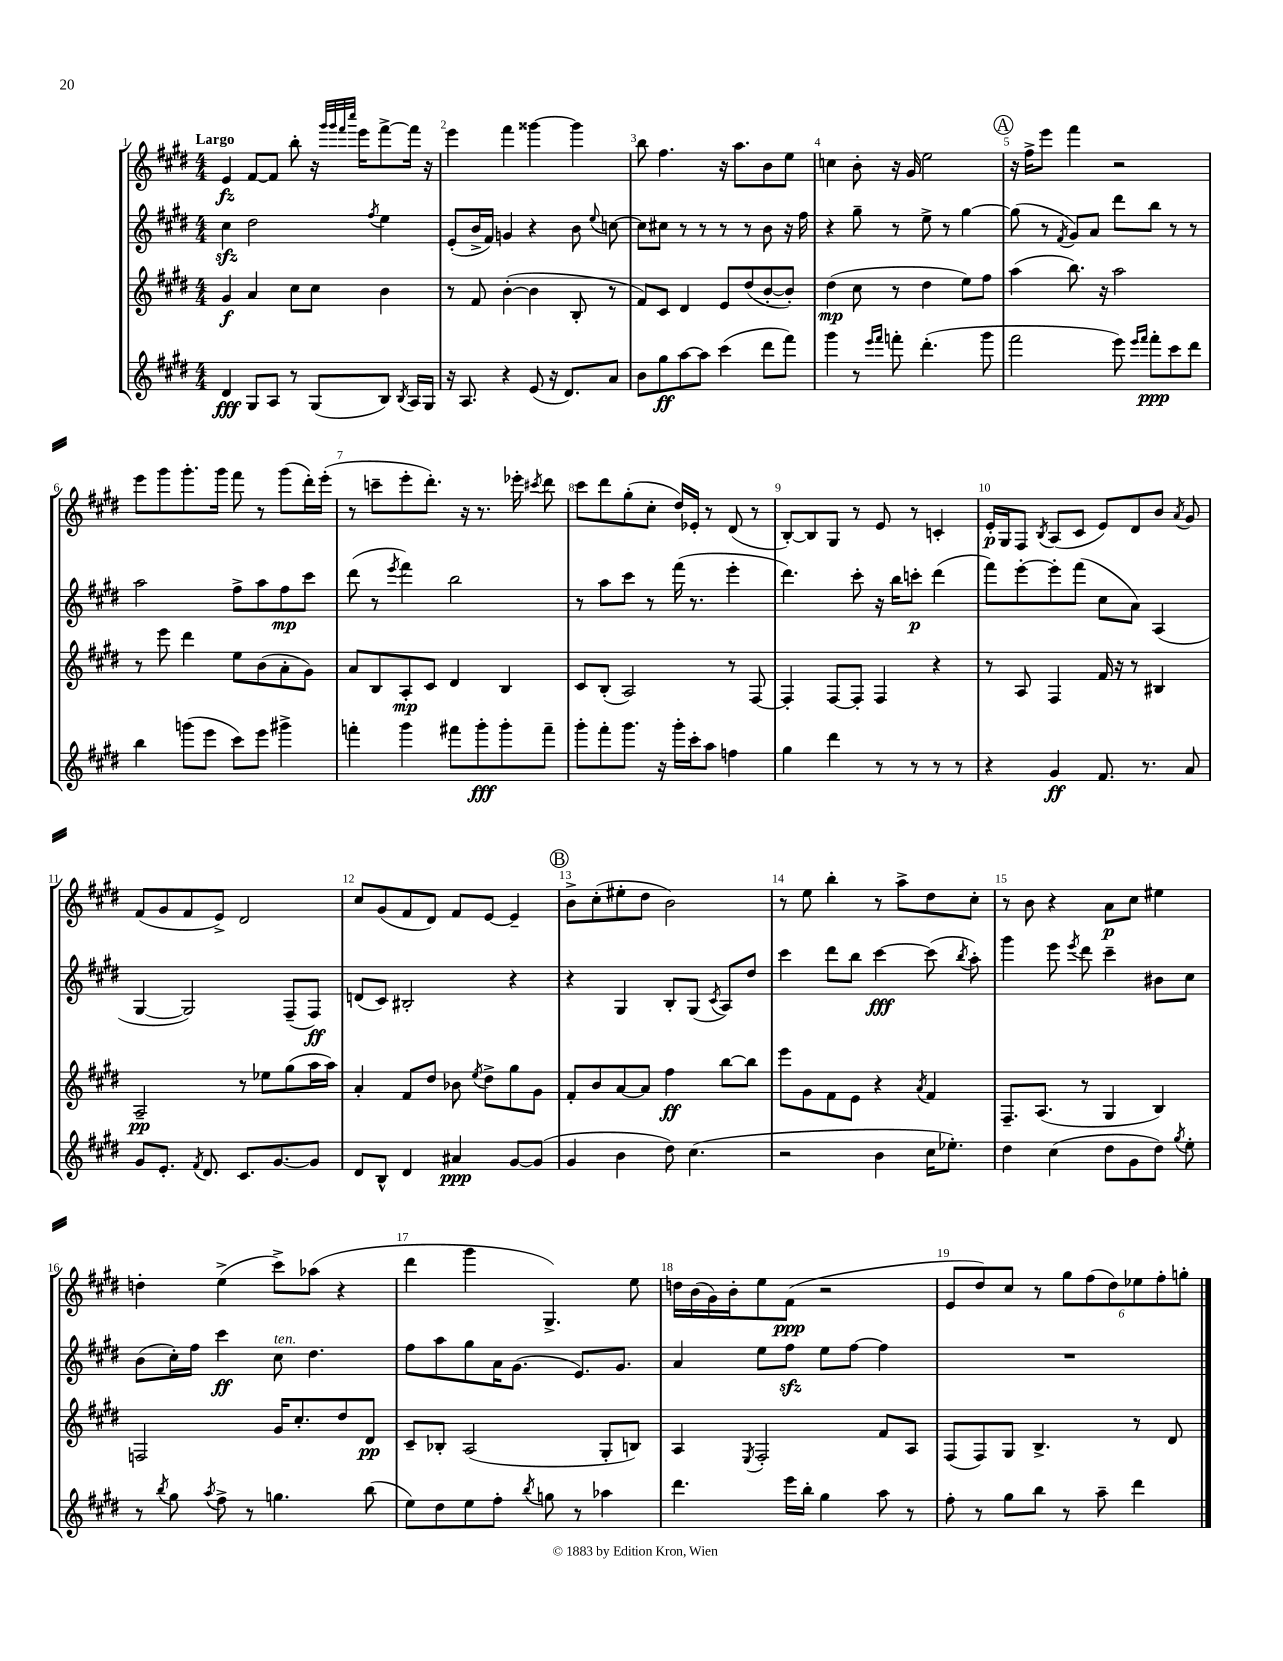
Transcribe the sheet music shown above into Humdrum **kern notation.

**kern	**kern	**kern	**kern
*staff4	*staff3	*staff2	*staff1
*clefG2	*clefG2	*clefG2	*clefG2
*k[f#c#g#d#]	*k[f#c#g#d#]	*k[f#c#g#d#]	*k[f#c#g#d#]
*M4/4	*M4/4	*M4/4	*M4/4
4d#/	4g#/	4cc#\	4e/
8G#/L	4a/	2dd#\	[8f#/L
8A/J	.	.	8f#/]J
8r	8cc#\L	.	8bb'\
(8G#/L	8cc#\J	.	16r
.	.	.	32qqggg#/LLL
.	.	.	32qqggg#/
.	.	.	32qqfff#/
.	.	.	32qqcccc#/JJJ
.	.	.	16eee\LK
.	.	8qff#/	.
8B/J)	4b\	4ee\	[8fff#^\
8qB/	.	.	.
16A/LL	.	.	16fff#\]Jk
16G#/JJ	.	.	16r
=	=	=	=
16r	8r	(8e'/L	4eee\
8.A/	.	.	.
.	8f#/	16b^/L	.
.	.	16f#/JJ)	.
4r	([4b'\	4g/	4fff#\
(8e/	4b\]	4r	[4ggg##\
16r	.	.	.
8.d#/L)	.	.	.
.	8B'/	8b\	4ggg##\]
.	.	8qqee/	.
8a/J	8r	[8cc\	.
=	=	=	=
8b\L	8f#/L)	8cc\]L	8bb\
8gg#\	8c#/J	8cc#\J	4.ff#\
[8aa\	4d#/	8r	.
8aa\]J	.	8r	.
(4ccc#\	8e/L	8r	16r
.	.	.	8.aa\L
.	(8dd#/	8r	.
8ddd#\L	[8b'/	8b\	8b\
8fff#\J)	8b'/]J)	16r	8ee\J
.	.	16ff#\	.
=	=	=	=
4ggg#\	(4dd#\	4r	4cc\
8r	8cc#\	8gg#~\	8b'\
16qqeee/LL	.	.	.
16qqfff#/JJ	.	.	.
8fff'\	8r	8r	16r
.	.	.	16g#/
(4.ddd#'\	4dd#\	8ee^\	2ee\
.	.	8r	.
.	8ee\L)	[4gg#\	.
8ggg#\	8ff#\J	.	.
=	=	=	=
2fff#\	(4aa\	(8gg#\]	16r
.	.	.	16ff#^\LK
.	.	8r	8eee\J
.	.	8qf#/	.
.	8.bb\)	8g#/L)	4fff#\
.	.	8a/J	.
.	16r	.	.
8eee\)	2aa\	8ddd#\L	2r
16qqeee/LL	.	.	.
16qqfff#/JJ	.	.	.
8fff#'\L	.	8bb\J	.
8ccc#\	.	8r	.
8ddd#\J	.	8r	.
=	=	=	=
4bb\	8r	2aa\	8eee\L
.	8eee\	.	8ggg#\
(8ggg\L	4ddd#\	.	8.ggg#'\
8eee\J	.	.	.
.	.	.	16ggg#\Jk
8ccc#\L)	8ee\L	8ff#^\L	8fff#\
8eee\J	(8b\	8aa\	8r
4ggg#^\	8a'\	8ff#\	(8ggg#\L
.	8g#\J)	8ccc#\J	16ddd#'\L)
.	.	.	(16eee'\JJ
=	=	=	=
4fff'\	8a/L	(8ddd#\	8r
.	8B/	8r	8ccc~\L
.	.	8qeee/	.
4ggg#\	8A'/	4fff#\)	8eee'\
.	8c#/J	.	8.ddd#'\J)
8fff#\L	4d#/	2bb\	.
.	.	.	16r
8ggg#'\	.	.	8.r
8ggg#'\	4B/	.	.
.	.	.	16eee-'\
.	.	.	8qccc#/
8fff#~\J	.	.	8ddd#\
=	=	=	=
8ggg#'\L	8c#/L	8r	8ccc#\L
8fff#'\	(8B'/J	8aa\L	8ddd#\
8.ggg#\J	2A/)	8ccc#\J	(8gg#'\
.	.	8r	8cc#'\J
16r	.	.	.
16ggg#'\LL	.	(16fff#\	16dd#/LL)
16ccc#'\J	.	8.r	16e-'/JJ
8aa\J	.	.	8r
4ff\	8r	4eee'\	(8d#/
.	[8F#/	.	8r
=	=	=	=
4gg#\	4F#'/]	4.ddd#\)	[8B'/L)
.	.	.	8B/]
4ddd#\	[8F#/L	.	8G#/J
.	8F#'/]J	8ccc#'\	8r
8r	4F#/	16r	8e/
.	.	16bb\LK	.
8r	.	8ccc'\J	8r
8r	4r	(4ddd#\	4c'/
8r	.	.	.
=	=	=	=
4r	8r	8fff#\L)	16e'/LL
.	.	.	16G#/J
.	8A/	[8eee'\	8F#/J
.	.	.	8qB/
4g#/	4F#/	8eee'\]	(8A/L
.	.	(8fff#\J	8c#/J
8.f#/	16f#/	8cc#\L	8e/L)
.	16r	.	.
.	8r	8a\J)	8d#/
8.r	.	.	.
.	4B#/	(4A/	8b/J
.	.	.	8qa/
8a/	.	.	8g#/
=	=	=	=
8g#/L	2A~/	[4G#/	(8f#/L
8.e'/J	.	.	8g#/
.	.	2G#/])	8f#/
8qf#/	.	.	.
8.d#/	.	.	.
.	.	.	8e^/J)
8.c#/L	8r	.	2d#/
.	8ee-\L	.	.
[8.g#/	.	.	.
.	(8gg#\	(8F#~/L	.
8g#/]J	16aa\L	8F#/J)	.
.	16aa\JJ)	.	.
=	=	=	=
8d#/L	4a'/	(8d/L	8cc#/L
8B^^/J	.	8c#/J)	(8g#/
4d#/	8f#/L	2B#'/	8f#/
.	8dd#/J	.	8d#/J)
4a#/	8b-\	.	8f#/L
.	8qee/	.	.
.	8dd#^\L	.	[8e/J
[8g#/L	8gg#\	4r	4e~/]
(8g#/]J	8g#\J	.	.
=	=	=	=
4g#/	8f#'/L	4r	8b^\L
.	8b/	.	(8cc#'\
4b\	[8a/	4G#/	8ee#'\
.	8a/]J	.	8dd#\J
8dd#\)	4ff#\	8B'/L	2b\)
(4.cc#\	.	(8G#/J	.
.	.	8qc#/	.
.	[8bb\L	8A/L)	.
.	8bb\]J	8dd#/J	.
=	=	=	=
2r	8eee\L	4ccc#\	8r
.	8g#\	.	8ee\
.	8f#\	8ddd#\L	4bb'\
.	8e\J	8bb\J	.
4b\	4r	[4ccc#\	8r
.	.	.	8aa^\L
.	8qa/	.	.
16cc#\LK	4f#/	(8ccc#\]	8dd#\
8.ee-'\J)	.	.	.
.	.	8qbb/	.
.	.	8aa'\)	8cc#'\J
=	=	=	=
4dd#\	8.F#~/L	4ggg#\	8r
.	.	.	8b\
.	(8.A/J	.	.
(4cc#\	.	8eee\	4r
.	.	8qeee/	.
.	8r	8ddd#\	.
8dd#\L	4G#/	4ccc#~\	8a\L
8g#\	.	.	8cc#\J
8dd#\J)	4B/)	8b#\L	4ee#\
8qgg#/	.	.	.
8ee'\	.	8cc#\J	.
=	=	=	=
8r	2F/	(8b\L	4dd'\
8qbb/	.	.	.
8gg#\	.	16cc#'\L)	.
.	.	16ff#\JJ	.
8qaa/	.	.	.
8ff#^\	.	4ccc#\	(4ee^\
8r	.	.	.
4.gg\	16g#/LK	8cc#\	8ccc#^\L)
.	8.cc#'/	.	.
.	.	4.dd#\	(8aa-\J
.	8dd#/	.	4r
(8bb\	8d#/J	.	.
=	=	=	=
8ee\L)	8c#~/L	8ff#\L	4ddd#\
8dd#\	8B-'/J	8aa\	.
8ee\	(2A/	8gg#\	4ggg#\
8ff#'\J	.	16a\K	.
.	.	(8.g#\J	.
8qbb/	.	.	.
8gg\	.	.	4.G#^/)
8r	.	8.e/L)	.
4aa-\	8G#'/L	.	.
.	.	8.g#/J	.
.	8B/J)	.	8ee\
=	=	=	=
4.ddd#\	4A/	4a/	16dd\LL
.	.	.	(16b\
.	.	.	16g#\)
.	.	.	16b'\J
.	8qE/	.	.
.	2F#'/	8ee\L	8ee\
16eee\LL	.	8ff#\J	(8f#\J
16bb'\JJ	.	.	.
4gg#\	.	8ee\L	2r
.	.	[8ff#\J	.
8aa\	8f#/L	4ff#\]	.
8r	8A/J	.	.
=	=	=	=
8ff#'\	(8F#/L	1r	8e/L
8r	8F#/)	.	8dd#/)
8gg#\L	8G#/J	.	8cc#/J
8bb\J	4.B^/	.	8r
8r	.	.	12gg#\L
.	.	.	(12ff#\
8aa~\	.	.	.
.	.	.	12dd#\)
4ddd#\	8r	.	12ee-\
.	.	.	12ff#'\
.	8d#/	.	.
.	.	.	12gg'\J
==	==	==	==
*-	*-	*-	*-
